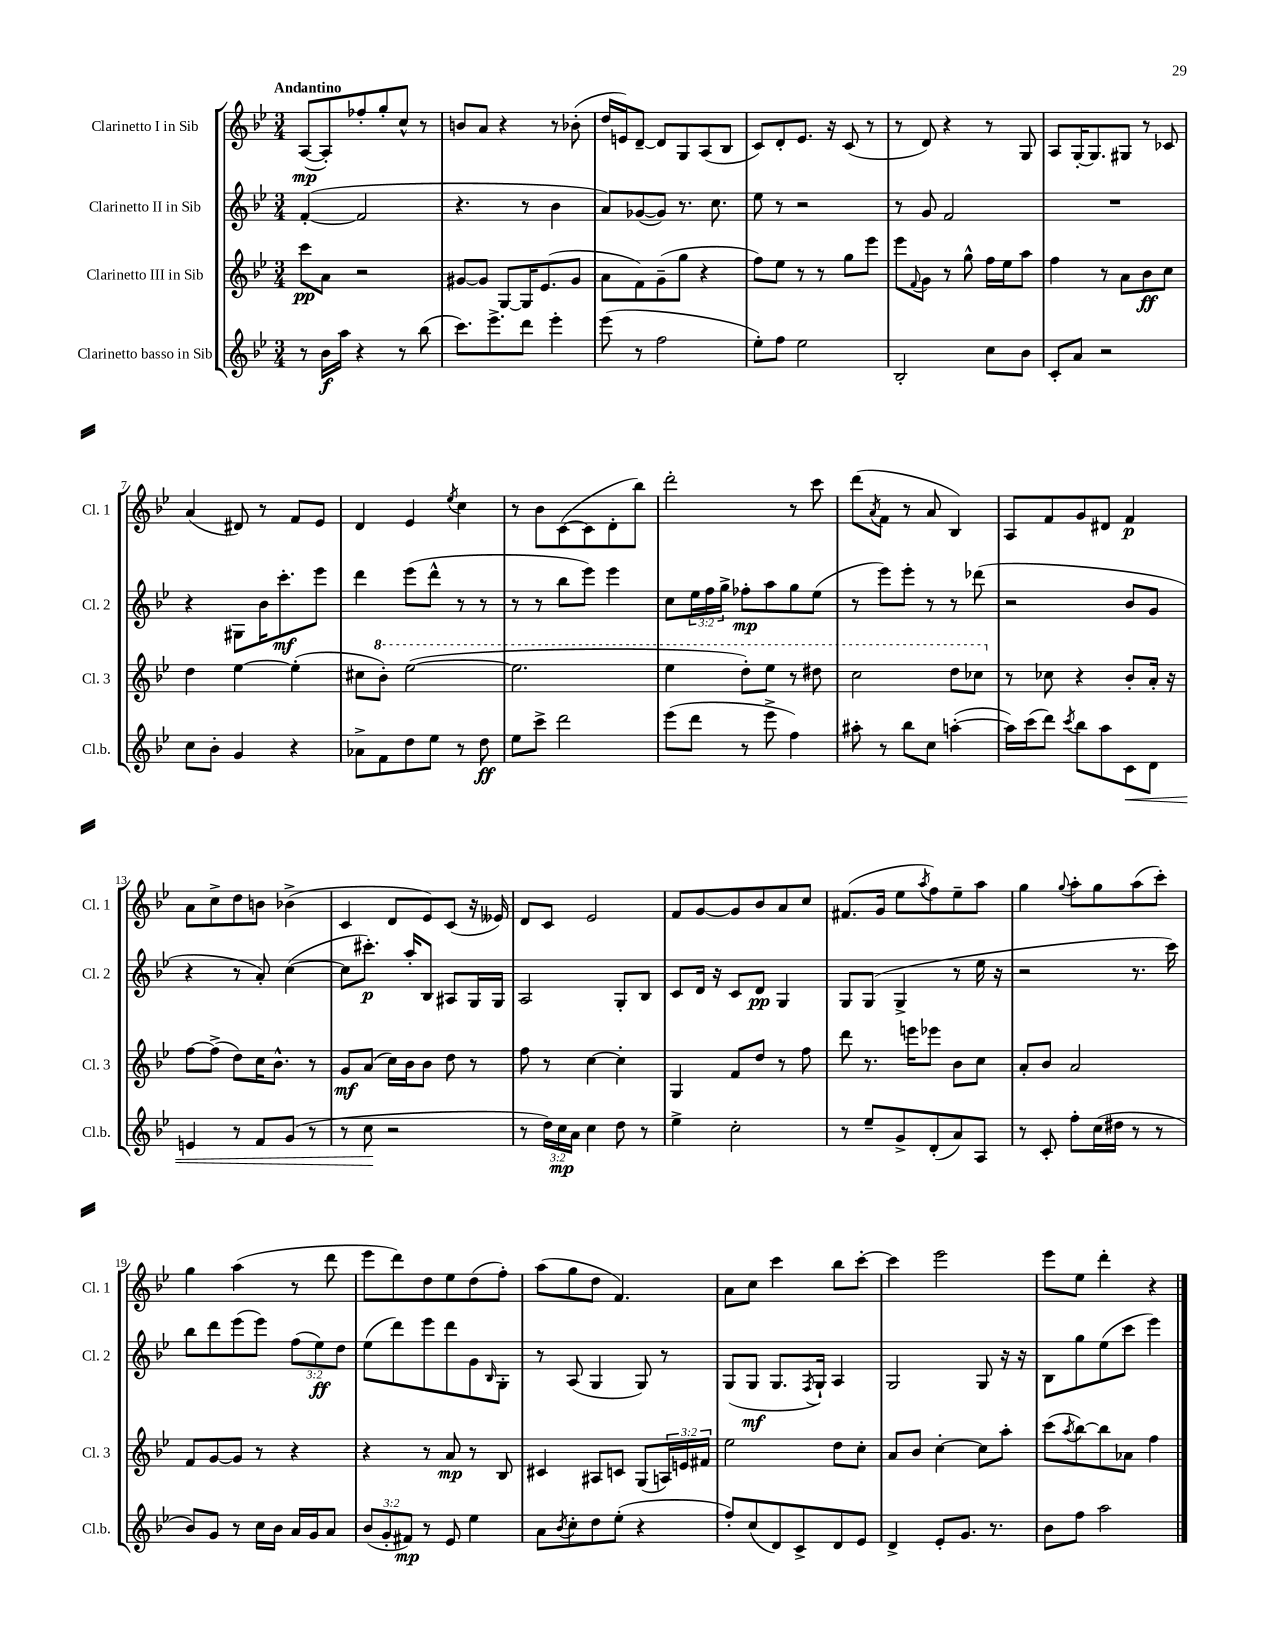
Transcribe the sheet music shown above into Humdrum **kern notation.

**kern	**dynam	**kern	**dynam	**kern	**dynam	**kern	**dynam
*part4	*part4	*part3	*part3	*part2	*part2	*part1	*part1
*staff4	*staff4	*staff3	*staff3	*staff2	*staff2	*staff1	*staff1
*I"Clarinetto basso in Sib	*	*I"Clarinetto III in Sib	*	*I"Clarinetto II in Sib	*	*I"Clarinetto I in Sib	*
*I'Cl.b.	*	*I'Cl. 3	*	*I'Cl. 2	*	*I'Cl. 1	*
*clefG2	*	*clefG2	*	*clefG2	*	*clefG2	*
*k[b-e-]	*	*k[b-e-]	*	*k[b-e-]	*	*k[b-e-]	*
*M3/4	*	*M3/4	*	*M3/4	*	*M3/4	*
=1	=1	=1	=1	=1	=1	=1	=1
!	!	!	!	!	!	!LO:TX:a:B:t=Andantino	!
8r	.	8ccc\L	pp	([4f'/	.	([8A/L	mp
16b-\LL	f	8a\J	.	.	.	8A'/])	.
16aa\JJ	.	.	.	.	.	.	.
4r	.	2r	.	2f/]	.	8ff-X'/	.
.	.	.	.	.	.	8gg'/	.
8r	.	.	.	.	.	8cc^^/J	.
(8bb-\	.	.	.	.	.	8r	.
=2	=2	=2	=2	=2	=2	=2	=2
8.ccc\L)	.	[8g#X/L	.	4.r	.	8bn/L	.
.	.	8g#/J]	.	.	.	8a/J	.
8.eee-^\	.	.	.	.	.	.	.
.	.	[8G/L	.	.	.	4r	.
8ddd\J	.	16G/K]	.	8r	.	.	.
.	.	(8.e-/	.	.	.	.	.
4eee-'\	.	.	.	4b-\	.	8r	.
.	.	8g#/J	.	.	.	(8b-X'\	.
=3	=3	=3	=3	=3	=3	=3	=3
(8eee-\	.	8a\L	.	8a/L)	.	16dd/LL	.
.	.	.	.	.	.	16en/J)	.
8r	.	8f\)	.	([8g-X/	.	[8d~/J	.
2ff\	.	(8g~\	.	8g-/J])	.	8d/L]	.
.	.	8gg\J	.	8.r	.	8G/	.
.	.	4r	.	.	.	(8A/	.
.	.	.	.	8.cc\	.	.	.
.	.	.	.	.	.	8B-/J	.
=4	=4	=4	=4	=4	=4	=4	=4
8ee-'\L)	.	8ff\L)	.	8ee-\	.	8c/L)	.
8ff\J	.	8ee-\J	.	8r	.	8d'/	.
2ee-\	.	8r	.	2r	.	8.e-/J	.
.	.	8r	.	.	.	.	.
.	.	.	.	.	.	16r	.
.	.	8gg\L	.	.	.	(8c/	.
.	.	8eee-\J	.	.	.	8r	.
=5	=5	=5	=5	=5	=5	=5	=5
2B-'/	.	8eee-\L	.	8r	.	8r	.
.	.	8qqf/	.	.	.	.	.
.	.	8g\J	.	8g/	.	8d/)	.
.	.	8r	.	2f/	.	4r	.
.	.	8gg^^\	.	.	.	.	.
8cc\L	.	16ff\LL	.	.	.	8r	.
.	.	16ee-\J	.	.	.	.	.
8b-\J	.	8aa\J	.	.	.	8G/	.
=6	=6	=6	=6	=6	=6	=6	=6
8c'/L	.	4ff\	.	2.r	.	8A/L	.
8a/J	.	.	.	.	.	[16G'/K	.
.	.	.	.	.	.	8.G/]	.
2r	.	8r	.	.	.	.	.
.	.	8a\L	.	.	.	8G#X/J	.
.	.	8b-\	ff	.	.	8r	.
.	.	8cc\J	.	.	.	8c-X/	.
!!LO:LB:g=z
=7	=7	=7	=7	=7	=7	=7	=7
8cc\L	.	4dd\	.	4r	.	(4a/	.
8b-'\J	.	.	.	.	.	.	.
4g/	.	[4ee-\	.	8G#X\L	.	8d#X/)	.
.	.	.	.	16b-\K	.	8r	.
.	.	.	.	8.ccc'\	mf	.	.
4r	.	(4ee-'\]	.	.	.	8f/L	.
.	.	.	.	8eee-\J	.	8e-/J	.
=8	=8	=8	=8	=8	=8	=8	=8
8a-X^\L	.	8cc#X\L	.	4ddd\	.	4d/	.
*	*	*8va	*	*	*	*	*
8f\	.	8bb-'\J)	.	.	.	.	.
8dd\	.	([2eee-\	.	(8eee-\L	.	4e-/	.
8ee-\J	.	.	.	8ddd^^\J	.	.	.
.	.	.	.	.	.	8qee-/	.
8r	.	.	.	8r	.	4cc\	.
8dd\	ff	.	.	8r	.	.	.
=9	=9	=9	=9	=9	=9	=9	=9
8ee-\L	.	2.eee-\]	.	8r	.	8r	.
8ccc^\J	.	.	.	8r	.	8b-\L	.
2ddd\	.	.	.	8bb-\L	.	([8c\	.
.	.	.	.	8eee-\J)	.	8c\]	.
.	.	.	.	4eee-\	.	8d'\	.
.	.	.	.	.	.	8bb-\J)	.
=10	=10	=10	=10	=10	=10	=10	=10
(8eee-\L	.	4eee-\	.	8cc\L	.	2ddd'\	.
8ddd\J	.	.	.	24ee-\L	.	.	.
.	.	.	.	24ff\	.	.	.
.	.	.	.	24gg^\JJ	.	.	.
8r	.	8ddd'\L)	.	8ff-X'\L	mp	.	.
8eee-^\	.	8eee-\J	.	8aa\	.	.	.
4ff\)	.	8r	.	8gg\	.	8r	.
.	.	8ddd#X\	.	(8ee-\J	.	8ccc\	.
=11	=11	=11	=11	=11	=11	=11	=11
8aa#X'\	.	2ccc\	.	8r	.	(8ddd\L	.
.	.	.	.	.	.	8qa/	.
8r	.	.	.	8eee-\L)	.	8f\J	.
8bb-\L	.	.	.	8eee-'\J	.	8r	.
8cc\J	.	.	.	8r	.	8a/	.
([4aan'\	.	8ddd\L	.	8r	.	4B-/)	.
.	.	8ccc-X\J	.	(8ddd-X\	.	.	.
=12	=12	=12	=12	=12	=12	=12	=12
*	*	*X8va	*	*	*	*	*
16aa\LL])	.	8r	.	2r	.	8A/L	.
(16ccc\J	.	.	.	.	.	.	.
8ddd\J)	.	8cc-X\	.	.	.	8f/	.
8qccc/	.	.	.	.	.	.	.
8bb-\L	.	4r	.	.	.	8g/	.
8aa\	.	.	.	.	.	8d#X/J	.
!	!LO:HP:b	!	!	!	!	!	!
8c\	<	8b-'/L	.	8b-/L	.	4f/	p
8d\J	.	16a'/Jk	.	8g/J	.	.	.
.	.	16r	.	.	.	.	.
!!LO:LB:g=z
=13	=13	=13	=13	=13	=13	=13	=13
4en/	.	[8ff\L	.	4r	.	8a\L	.
.	.	(8ff^\J]	.	.	.	8cc^\	.
8r	.	8dd\L)	.	8r	.	8dd\	.
8f/L	.	16cc\K	.	8a'/)	.	8bn\J	.
.	.	8.b-^^\J	.	.	.	.	.
(8g/J	.	.	.	([4cc\	.	(4b-X^\	.
8r	.	8r	.	.	.	.	.
=14	=14	=14	=14	=14	=14	=14	=14
8r	.	8g/L	mf	8cc\L]	.	4c/	.
8cc\	.	(8a/J	.	8.ccc#X'\J)	p	.	.
2r	[	16cc\LL)	.	.	.	8d/L	.
.	.	16b-\J	.	16aa'/KL	.	.	.
.	.	8b-\J	.	8B-/J	.	8e-/)	.
.	.	8dd\	.	8A#X/L	.	(8c/J	.
.	.	8r	.	16G/L	.	16r	.
.	.	.	.	16G/JJ	.	16e--X/)	.
=15	=15	=15	=15	=15	=15	=15	=15
8r	.	8ff\	.	2A/	.	8d/L	.
24dd\LL)	.	8r	.	.	.	8c/J	.
24cc\	mp	.	.	.	.	.	.
24a\JJ	.	.	.	.	.	.	.
4cc\	.	[4cc\	.	.	.	2e-/	.
8dd\	.	4cc'\]	.	8G'/L	.	.	.
8r	.	.	.	8B-/J	.	.	.
=16	=16	=16	=16	=16	=16	=16	=16
4ee-^\	.	4G/	.	8c/L	.	8f/L	.
.	.	.	.	16d/Jk	.	[8g/	.
.	.	.	.	16r	.	.	.
2cc'\	.	8f/L	.	8c/L	.	8g/]	.
.	.	8dd/J	.	8d/J	pp	8b-/	.
.	.	8r	.	4G/	.	8a/	.
.	.	8ff\	.	.	.	8cc/J	.
=17	=17	=17	=17	=17	=17	=17	=17
8r	.	8ddd\	.	8G/L	.	(8.f#X/L	.
8ee-~/L	.	8.r	.	(8G/J	.	.	.
.	.	.	.	.	.	16g/Jk	.
8g^/	.	.	.	4G^/	.	8ee-\L	.
.	.	16eeen\KL	.	.	.	.	.
.	.	.	.	.	.	8qaa/	.
(8d'/	.	8eee-X\J	.	.	.	8ff\)	.
8a/)	.	8b-\L	.	8r	.	8ee-~\	.
8A/J	.	8cc\J	.	16ee-\	.	8aa\J	.
.	.	.	.	16r	.	.	.
=18	=18	=18	=18	=18	=18	=18	=18
8r	.	8a'/L	.	2r	.	4gg\	.
8c'/	.	8b-/J	.	.	.	.	.
.	.	.	.	.	.	8qqgg/	.
8ff'\L	.	2a/	.	.	.	8aa'\L	.
(16cc\L	.	.	.	.	.	8gg\	.
16dd#X\JJ	.	.	.	.	.	.	.
8r	.	.	.	8.r	.	(8aa\	.
8r	.	.	.	.	.	8ccc'\J)	.
.	.	.	.	16ccc\)	.	.	.
!!LO:LB:g=z
=19	=19	=19	=19	=19	=19	=19	=19
8b-/L)	.	8f/L	.	8bb-\L	.	4gg\	.
8g/J	.	[8g/	.	8ddd\	.	.	.
8r	.	8g/J]	.	(8eee-\	.	(4aa\	.
16cc\LL	.	8r	.	8eee-\J)	.	.	.
16b-\JJ	.	.	.	.	.	.	.
16a/LL	.	4r	.	(12ff\L	.	8r	.
16g/J	.	.	.	.	.	.	.
.	.	.	.	12ee-\)	ff	.	.
8a/J	.	.	.	.	.	8ddd\	.
.	.	.	.	12dd\J	.	.	.
=20	=20	=20	=20	=20	=20	=20	=20
(12b-/L	.	4r	.	(8ee-\L	.	8eee-\L	.
12g'/	.	.	.	.	.	.	.
.	.	.	.	8ddd\)	.	8ddd\)	.
12f#X/J)	mp	.	.	.	.	.	.
8r	.	8r	.	8eee-\	.	8dd\	.
8e-/	.	8a/	mp	8ddd\	.	8ee-\	.
4ee-\	.	8r	.	8g\	.	(8dd\	.
.	.	.	.	16qqB-/	.	.	.
.	.	8B-/	.	8G'\J	.	8ff'\J)	.
=21	=21	=21	=21	=21	=21	=21	=21
8a\L	.	4c#X/	.	8r	.	(8aa\L	.
8qb-/	.	.	.	.	.	.	.
8cc'\	.	.	.	(8A/	.	8gg\	.
8dd\	.	8A#X/L	.	4G/	.	8dd\J	.
(8ee-'\J	.	8cn/J	.	.	.	4.f/)	.
4r	.	(8G/L	.	8G/)	.	.	.
.	.	24An/L)	.	8r	.	.	.
.	.	24en/	.	.	.	.	.
.	.	24f#X/JJ	.	.	.	.	.
=22	=22	=22	=22	=22	=22	=22	=22
8ff'/L)	.	2ee-\	.	(8G/L	.	8a\L	.
(8cc/	.	.	.	8G/J	mf	8cc\J	.
8d/)	.	.	.	8.G/L	.	4ccc\	.
8c^/	.	.	.	.	.	.	.
.	.	.	.	8qF/	.	.	.
.	.	.	.	16G`/Jk)	.	.	.
8d/	.	8dd\L	.	4A/	.	8bb-\L	.
8e-/J	.	8cc'\J	.	.	.	[8ccc'\J	.
=23	=23	=23	=23	=23	=23	=23	=23
4d^/	.	8a/L	.	2G/	.	4ccc\]	.
.	.	8b-/J	.	.	.	.	.
8e-'/L	.	[4cc'\	.	.	.	2eee-\	.
8.g/J	.	.	.	.	.	.	.
.	.	8cc\L]	.	8G/	.	.	.
8.r	.	.	.	.	.	.	.
.	.	8aa'\J	.	16r	.	.	.
.	.	.	.	16r	.	.	.
=24	=24	=24	=24	=24	=24	=24	=24
8b-\L	.	(8ccc\L	.	8B-\L	.	8eee-\L	.
.	.	8qaa/	.	.	.	.	.
8ff\J	.	[8bb-\)	.	8gg\	.	8ee-\J	.
2aa\	.	8bb-\]	.	(8ee-\	.	4ddd'\	.
.	.	8a-X\J	.	8ccc\J	.	.	.
.	.	4ff\	.	4eee-\)	.	4r	.
==	==	==	==	==	==	==	==
*-	*-	*-	*-	*-	*-	*-	*-
